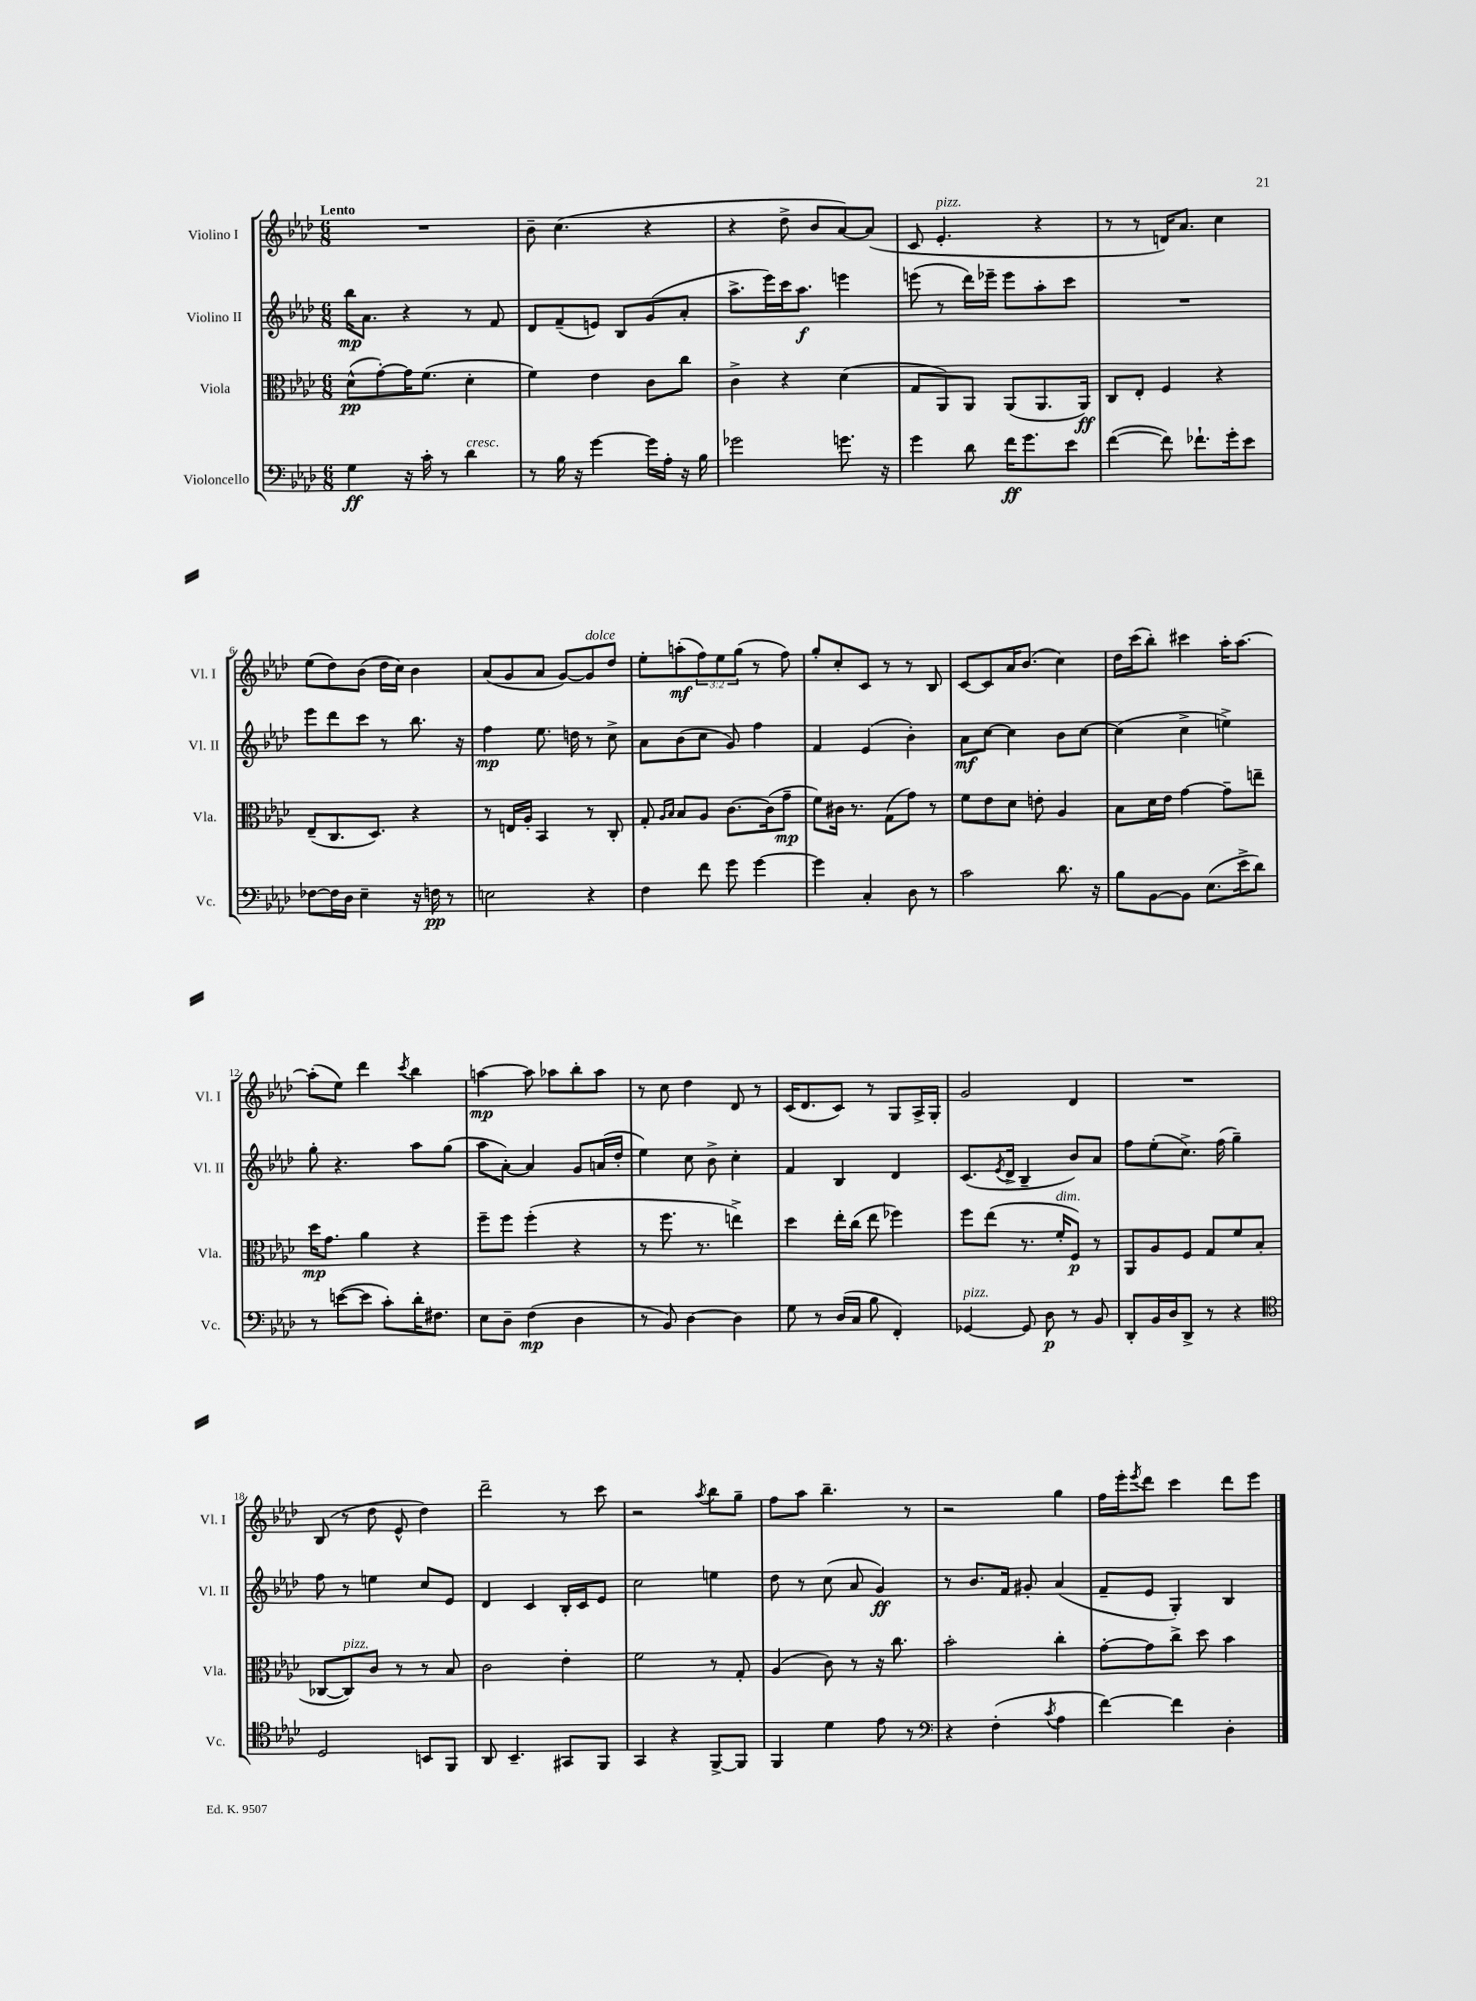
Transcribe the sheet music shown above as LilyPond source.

<<
\new StaffGroup <<
\new Staff = "s0" \with { instrumentName = "Violino I" shortInstrumentName = "Vl. I" } {
    \clef treble \key aes \major \numericTimeSignature \time 6/8 \override Staff.TupletNumber.text = #tuplet-number::calc-fraction-text \tempo "Lento"
    R2. |
    bes'8-- c''4.( r4 |
    r4 des''8-> bes'8 aes'8~) aes'8( |
    c'8 ees'4.-.^\markup { \italic "pizz." } r4 |
    r8 r8 d'16) aes'8. c''4 |
    ees''8( des''8) bes'8( des''16 c''16) bes'4 |
    aes'8( g'8 aes'8 g'8~) g'8^\markup { \italic "dolce" } des''8 |
    ees''8-. a''8-.\mf( \tuplet 3/2 { f''8) ees''8 g''8( } r8 f''8) |
    g''8-. c''8-. c'8 r8 r8 bes8 |
    c'8~ c'8 aes'16 bes'8.( c''4) |
    des''16 c'''16( bes''8-.) cis'''4 aes''16-. aes''8.~ |
    aes''8-.( ees''8) des'''4 \acciaccatura { c'''8 } bes''4 |
    a''4~\mp a''8 aes''8 bes''8-. aes''8 |
    r8 c''8 des''4 des'8 r8 |
    c'16( des'8. c'8) r8 g8 aes16-> g16-. |
    g'2 des'4 |
    R2. |
    bes8( r8 des''8 ees'8-^ des''4) |
    des'''2-- r8 c'''8 |
    r2 \acciaccatura { aes''8 } bes''8 g''8-- |
    f''8 aes''8 bes''4.-- r8 |
    r2 g''4 |
    f''16 ees'''16-. \acciaccatura { ees'''8 } des'''8 c'''4 des'''8 ees'''8 \bar "|." |
}
\new Staff = "s1" \with { instrumentName = "Violino II" shortInstrumentName = "Vl. II" } {
    \clef treble \key aes \major \numericTimeSignature \time 6/8
    bes''16\mp aes'8. r4 r8 f'8 |
    des'8 f'8--( e'8) bes8 g'8( aes'8-. |
    aes''8.-> ees'''16) c'''16 aes''8.\f e'''4 |
    e'''8( r8 des'''16) ees'''16-- ees'''8 aes''8-. c'''8 |
    R2. |
    ees'''8 des'''8 c'''8 r8 bes''8. r16 |
    f''4\mp ees''8. d''16 r8 c''8-> |
    aes'8 bes'8( c''8 g'8) f''4 |
    f'4 ees'4( bes'4-.) |
    aes'8\mf c''8~ c''4 bes'8 c''8~ |
    c''4( c''4-> e''4->) |
    g''8-. r4. aes''8 g''8( |
    aes''8 aes'8~-.) aes'4 g'8 a'16( des''16-. |
    ees''4) c''8 bes'8-> c''4-. |
    f'4 bes4 des'4 |
    c'8.( \acciaccatura { ees'8 } des'16-> bes4-- bes'8) aes'8 |
    f''8 ees''8-.( c''8.->) f''16( g''4--) |
    f''8 r8 e''4 c''8 ees'8 |
    des'4 c'4 bes16-. c'16 ees'8 |
    c''2 e''4 |
    des''8 r8 c''8( aes'8 g'4\ff) |
    r8 bes'8. f'16 gis'8-. aes'4( |
    f'8-- ees'8 g4-.) bes4 \bar "|." |
}
\new Staff = "s2" \with { instrumentName = "Viola" shortInstrumentName = "Vla." } {
    \clef alto \key aes \major \numericTimeSignature \time 6/8
    des'8-^\pp( g'8~-.) g'16 f'8.( des'4-. |
    f'4) ees'4 c'8 c''8 |
    c'4-> r4 des'4( |
    g8 aes,8) aes,8 aes,8( aes,8. aes,16\ff) |
    c8 ees8-. f4 r4 |
    ees8--( c8. des8.) r4 |
    r8 e16 aes16-. bes,4 r8 c8-. |
    g8-. \grace { aes16 bes16 } bes8 aes8 c'8.~ c'16( g'8--\mp |
    f'8) cis'16 r8. g8( g'8) r8 |
    f'8 ees'8 des'8 e'8-. aes4 |
    bes8 des'16 ees'16 g'4~ g'8-- e''8-- |
    des''16\mp g'8. aes'4 r4 |
    f''8-- f''8 f''4-.( r4 |
    r8 f''8. r8. e''4->) |
    des''4 ees''16-. c''16( ees''8 fes''4) |
    f''8 ees''8( r8. f'16-.^\markup { \italic "dim." } f8\p) r8 |
    aes,8 aes8 f8 g8 f'8 bes8( |
    ces8~ ces8^\markup { \italic "pizz." }) c'8 r8 r8 bes8 |
    c'2 ees'4-. |
    f'2 r8 g8-. |
    aes4( c'8) r8 r16 c''8. |
    bes'2-. c''4-. |
    g'8~-. g'8 c''8-> des''8 bes'4 \bar "|." |
}
\new Staff = "s3" \with { instrumentName = "Violoncello" shortInstrumentName = "Vc." } {
    \clef bass \key aes \major \numericTimeSignature \time 6/8
    g4\ff r16 c'16-. r8 des'4^\markup { \italic "cresc." } |
    r8 bes16 r16 g'4~ g'16 aes16-. r16 bes16 |
    ges'2 g'8. r16 |
    g'4 des'8 f'16\ff g'8. ees'8 |
    f'4~( f'8) fes'8.-! g'16-. ees'8 |
    fes8~ fes16 des16 ees4-- r16 f16\pp r8 |
    e2 r4 |
    f4 f'8 g'8 g'4~ |
    g'4 c4-. des8 r8 |
    c'2 des'8. r16 |
    bes8 bes,8~ bes,8 ees8.( ees'16-> des'8) |
    r8 e'8~( e'8 c'8-.) des'16-. fis8. |
    ees8 des8-- f4\mp( des4 |
    r8 bes,8) des4~ des4 |
    g8 r8 des16( c16 bes8 f,4-.) |
    ges,4~^\markup { \italic "pizz." } ges,8 des8\p r8 bes,8 |
    des,8-. bes,16 des16 des,8-> r8 r4 |
    \clef tenor des2 b,8 f,8 |
    aes,8 bes,4.-- gis,8 f,8 |
    g,4 r4 f,8~-> f,8 |
    f,4 des'4 ees'8 r8 |
    \clef bass r4 f4-.( \acciaccatura { c'8 } aes4 |
    f'4~) f'4 des4-. \bar "|." |
}
>>
>>
